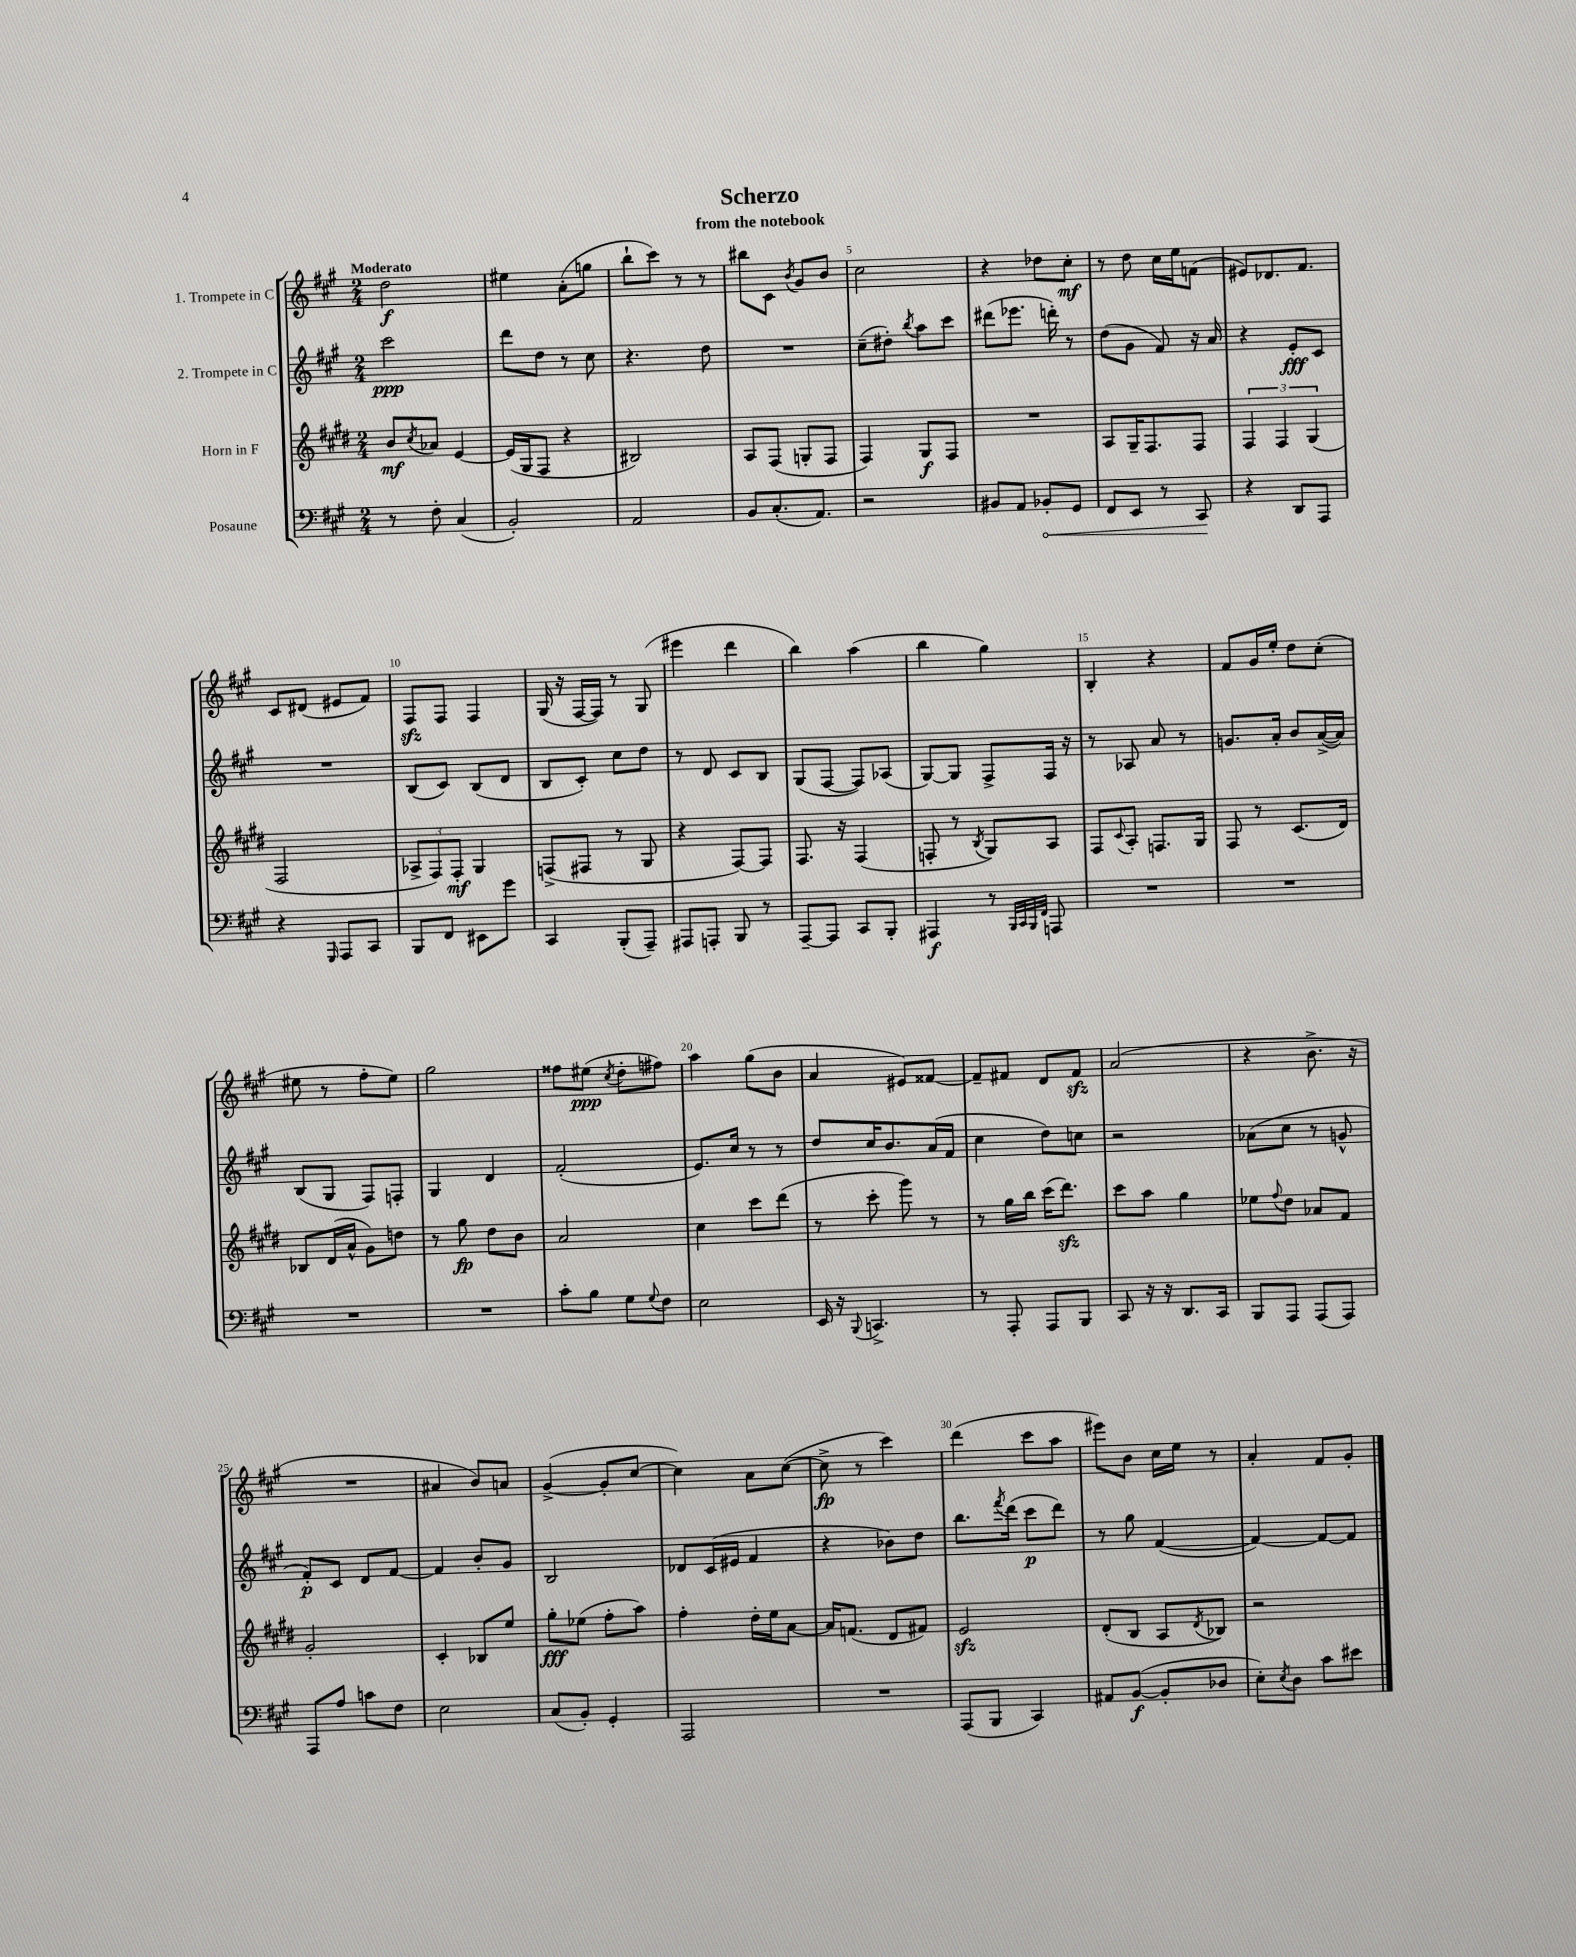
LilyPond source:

\header { title = "Scherzo" subtitle = "from the notebook" }
<<
\new StaffGroup <<
\new Staff = "s0" \with { instrumentName = "1. Trompete in C" } {
    \clef treble \key a \major \numericTimeSignature \time 2/4 \tempo "Moderato"
    d''2\f |
    eis''4 a'8-.( g''8 |
    b''8-! cis'''8) r8 r8 |
    bis''8 cis'8 \acciaccatura { b'8 } gis'8 b'8 |
    cis''2 |
    r4 des''8 cis''8-.\mf |
    r8 d''8 cis''16 e''16 f'8( |
    eis'8) des'8. fis'8. |
    cis'8 dis'8( eis'8 fis'8) |
    fis8\sfz fis8 fis4 |
    gis16( r16 fis16~ fis16) r8 gis8( |
    eis'''4 d'''4 |
    b''4) a''4( |
    b''4 gis''4) |
    b4-. r4 |
    fis'8 gis'16 e''16-. d''8 cis''8-.( |
    eis''8 r8 fis''8-. eis''8) |
    gis''2 |
    fisis''8 eis''8\ppp( \acciaccatura { cis''8 } d''8-. fis''8) |
    a''4 gis''8( b'8 |
    a'4 eis'8) fisis'8~ |
    fisis'8-- fis'8 d'8 fis'8\sfz |
    a'2( |
    r4 b'8.-> r16 |
    R2 |
    ais'4 b'8) a'8 |
    gis'4~->( gis'8-. cis''8~ |
    cis''4) a'8 cis''8~( |
    cis''8->\fp r8 cis'''4) |
    d'''4( cis'''8 a''8 |
    eis'''8) b'8 cis''16 e''16 r8 |
    a'4-. fis'8 gis'8-. \bar "|." |
}
\new Staff = "s1" \with { instrumentName = "2. Trompete in C" } {
    \clef treble \key a \major \numericTimeSignature \time 2/4
    cis'''2\ppp |
    d'''8 d''8 r8 cis''8 |
    r4. d''8 |
    R2 |
    cis''8--( dis''8-.) \acciaccatura { b''8 } a''8 cis'''8 |
    dis'''8( ees'''8. d'''16-.) r8 |
    d''8( gis'8 fis'8) r16 a'16 |
    r4 e'8-.\fff cis'8 |
    R2 |
    b8( cis'8) b8( d'8 |
    b8 cis'8-.) cis''8 d''8 |
    r8 d'8 cis'8 b8 |
    gis8( fis8~ fis8) aes8( |
    gis8~) gis8 fis8-> fis16 r16 |
    r8 aes8 a'8 r8 |
    g'8. a'16-. b'8 a'16~->( a'16) |
    b8( gis8 fis8) f8-. |
    gis4 d'4 |
    fis'2-.( |
    e'8.) cis''16 r8 r8 |
    d''8 cis''16 b'8. a'16( fis'16 |
    cis''4 d''8) c''8 |
    r2 |
    aes'8( cis''8 r8 g'8-^ |
    fis'8-.\p) cis'8 d'8 fis'8~ |
    fis'4 b'8-. gis'8 |
    b2 |
    des'8 cis'16( eis'16 fis'4 |
    r4 bes'8) d''8 |
    b''8. \acciaccatura { fis'''8 } d'''16( cis'''8\p d'''8) |
    r8 gis''8 fis'4~( |
    fis'4~) fis'8~ fis'8 \bar "|." |
}
\new Staff = "s2" \with { instrumentName = "Horn in F" } {
    \clef treble \key e \major \numericTimeSignature \time 2/4
    b'8\mf \acciaccatura { cis''8 } aes'8 e'4~ |
    e'16( gis16 fis8 r4 |
    bis2) |
    a8 fis8( g8-. fis8 |
    fis4) gis8\f fis8 |
    R2 |
    a8 gis16-- fis8. fis8 |
    \tuplet 3/2 { fis4 fis4 gis4( } |
    fis2 |
    \tuplet 3/2 { aes8-> fis8) fis8-.\mf } gis4 |
    f8->( fis8 r8 gis8 |
    r4 fis8~) fis8 |
    fis8. r16 fis4( |
    f8-. r8 \acciaccatura { b8 } gis8) a8 |
    fis8 \appoggiatura { cis'8 } a8-. f8. gis16 |
    fis8 r8 cis'8.( dis'16) |
    bes8 dis'16( a'16-^ gis'8) d''8 |
    r8 gis''8\fp dis''8 b'8 |
    a'2 |
    cis''4 cis'''8 dis'''8( |
    r8 cis'''8-. gis'''8) r8 |
    r8 gis''16 b''16 cis'''16( dis'''8.\sfz) |
    cis'''8 a''8 gis''4 |
    ees''8 \appoggiatura { fis''8 } dis''8 aes'8 fis'8 |
    gis'2-. |
    cis'4-. bes8 e''8 |
    gis''8-.\fff ees''8( fis''8-. a''8) |
    fis''4-. dis''16-. e''16 a'8~ |
    a'16 f'8.( dis'8 fis'8) |
    e'2\sfz |
    dis'8-.( b8 a8 \acciaccatura { dis'8 } bes8) |
    r2 \bar "|." |
}
\new Staff = "s3" \with { instrumentName = "Posaune" } {
    \clef bass \key a \major \numericTimeSignature \time 2/4
    r8 fis8-. cis4( |
    b,2-.) |
    a,2 |
    b,8 cis8.-.( a,8.) |
    r2 |
    bis,8 a,8 \once \override Hairpin.circled-tip = ##t bes,8-.\< gis,8 |
    fis,8 e,8 r8 cis,8\! |
    r4 d,8 a,,8 |
    r4 \grace { gis,,16 } a,,8 cis,8 |
    b,,8 fis,8 eis,8 gis'8 |
    cis,4 b,,8-.( a,,8--) |
    ais,,8 a,,8-. b,,8 r8 |
    a,,8~-- a,,8 cis,8 b,,8-. |
    ais,,4\f r8 \grace { b,,32 cis,32 b,,32 fis,32 } a,,8 |
    R2 |
    R2 |
    R2 |
    R2 |
    cis'8-. b8 gis8 \appoggiatura { gis8 } fis8 |
    e2 |
    e,16 r16 \appoggiatura { b,,8 } c,4.-> |
    r8 a,,8-. a,,8 b,,8 |
    cis,8 r16 r16 d,8. cis,16 |
    b,,8 a,,8 a,,8( a,,8) |
    a,,8 a8 c'8 fis8 |
    e2 |
    cis8( b,8-.) gis,4-. |
    a,,2 |
    R2 |
    a,,8( b,,8 cis,4) |
    ais,8 b,8~\f( b,8-. des8 |
    e8-.) \acciaccatura { e8 } d8 cis'8 eis'8 \bar "|." |
}
>>
>>
\layout { \context { \Score \override BarNumber.break-visibility = ##(#f #t #t) barNumberVisibility = #(every-nth-bar-number-visible 5) } }
